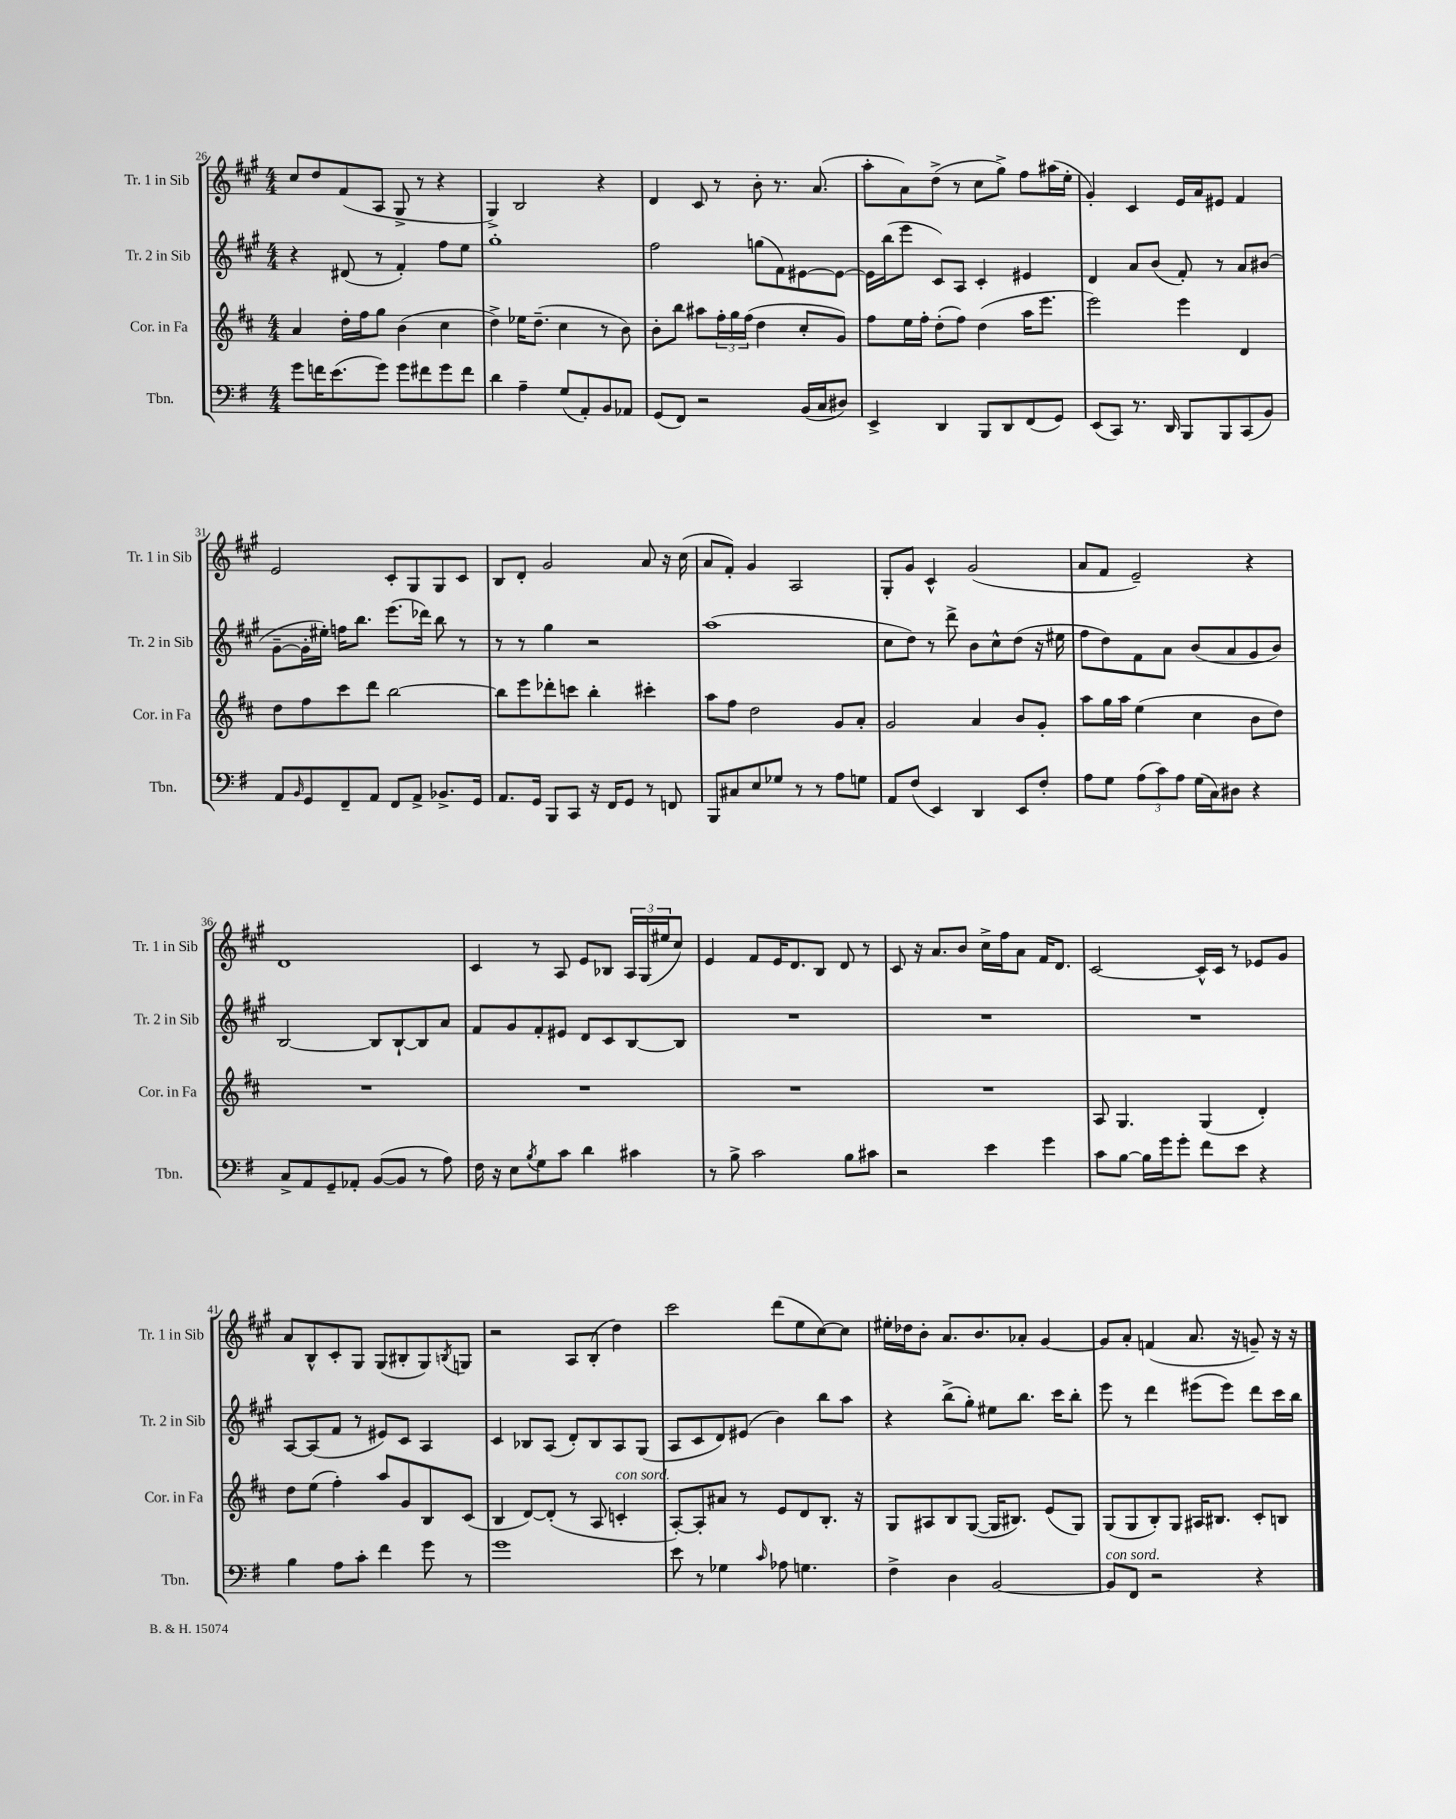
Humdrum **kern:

**kern	**kern	**kern	**kern
*staff4	*staff3	*staff2	*staff1
*clefF4	*clefG2	*clefG2	*clefG2
*k[f#]	*k[f#c#]	*k[f#c#g#]	*k[f#c#g#]
*M4/4	*M4/4	*M4/4	*M4/4
8g	4a	4r	8cc#
16f	.	.	8dd
(8.e	.	.	.
.	16dd'	(8d#	(8f#
.	16ff#	.	.
8g)	8gg	8r	8A
8g	(4b	4f#')	8G#^
8f#	.	.	8r
8g	4cc#	8ff#	4r
8f#	.	8ee	.
=	=	=	=
4d	4dd^)	1gg#'	4G#^)
4A~	16ee-	.	2B
.	(8.dd~	.	.
(8G	4cc#	.	.
8AA')	.	.	.
8BB	8r	.	4r
8AA-	8b)	.	.
=	=	=	=
(8GG	8b'	2ff#	4d
8FF#)	8bb	.	.
2r	8aa#	.	8c#
.	24ff#'	.	8r
.	24gg	.	.
.	(24ff#	.	.
.	4dd	(8gg	8b'
.	.	8f#)	8.r
(16BB	8cc#'	[8e#	.
16C	.	.	(8.a
8D#)	8g)	8e#_	.
=	=	=	=
4EE^	8ff#	16e#]	8aa'
.	.	(16bb	.
.	16ee	8eee	8a)
.	16ff#'	.	.
4DD	(8dd'	8c#)	(8dd^
.	8ff#)	8A	8r
8BBB	(4dd	4c#'	8cc#
8DD	.	.	8gg#^)
(8FF#	16aa	4e#	8ff#
.	8.eee	.	.
8GG)	.	.	(16aa#
.	.	.	16ee'
=	=	=	=
(8EE	2eee)	4d	4g#')
8CC)	.	.	.
8.r	.	8a	4c#
.	.	(8b	.
16DD	.	.	.
8BBB	4eee	8f#')	16e
.	.	.	16a
8BBB	.	8r	8e#
(8CC	4d	8a	4f#
8BB)	.	(8b#	.
=	=	=	=
8AA	8dd	[8g#~	2e
16qqBB	.	.	.
8GG	8ff#	16g#']	.
.	.	16ee#')	.
8FF#~	8ccc#	16ff	.
.	.	8.bb	.
8AA	8ddd	.	.
8FF#	[2bb	(8.eee	8c#'
8AA^	.	.	8G#
.	.	16ddd-)	.
8.BB-^	.	8bb	8G#
.	.	8r	8c#
16GG	.	.	.
=	=	=	=
8.AA	8bb]	8r	8B
.	8eee	8r	8d'
16GG	.	.	.
8BBB	8ddd-'	4gg#	2g#
8CC	8ccc	.	.
16r	4bb'	2r	.
16FF#	.	.	.
8GG	.	.	.
8r	4ccc#'	.	8a
8FF	.	.	16r
.	.	.	(16cc#
=	=	=	=
8BBB	8aa	(1aa	8a
8C#	8ff#	.	8f#')
8E	2dd	.	4g#
8G-	.	.	.
8r	.	.	2A
8r	.	.	.
8A	8g	.	.
8G	8a'	.	.
=	=	=	=
8AA	2g	8cc#	8G#'
(8F#	.	8dd)	8g#
4EE)	.	8r	4c#^^
.	.	8ddd^	.
4DD	4a	8b	(2g#
.	.	8cc#^^	.
8EE	8b	(8dd	.
8F#'	8g'	16r	.
.	.	16ee#	.
=	=	=	=
8A	8aa	8ff#	8a
8G	16gg	8dd)	8f#
.	16aa	.	.
(12A	(4ee	8f#	2e~)
12c)	.	.	.
.	.	8a	.
12A	.	.	.
(16G	4cc#	(8b	.
16C)	.	.	.
8D#	.	8a	.
4r	8b	8g#	4r
.	8dd)	8b)	.
=	=	=	=
8C^	1r	[2B	1d
8AA	.	.	.
8GG~	.	.	.
8AA-'	.	.	.
([8BB	.	8B]	.
8BB]	.	[8B`	.
8r	.	8B]	.
8A)	.	8a	.
=	=	=	=
16F#	1r	8f#	4c#
16r	.	.	.
8E	.	8g#	.
8qB	.	.	.
8G	.	8f#'	8r
8c	.	8e#	8A
4d	.	8d	8e
.	.	8c#	8B-
4c#	.	[8B	24A
.	.	.	(24G#
.	.	.	24ee#
.	.	8B]	8cc#)
=	=	=	=
8r	1r	1r	4e
8B^	.	.	.
2c	.	.	8f#
.	.	.	16e
.	.	.	8.d
.	.	.	8B
8B	.	.	8d
8c#	.	.	8r
=	=	=	=
2r	1r	1r	8c#
.	.	.	16r
.	.	.	8.a
.	.	.	8b
4e	.	.	16cc#^
.	.	.	16ff#
.	.	.	8a
4g	.	.	16f#
.	.	.	8.d
=	=	=	=
8c	8A	1r	[2c#
[8B	4.G	.	.
16B]	.	.	.
16g	.	.	.
8g'	.	.	.
8f#	(4G	.	16c#^^]
.	.	.	16c#
8e	.	.	8r
4r	4d')	.	8e-
.	.	.	8g#
=	=	=	=
4B	8dd	[8A	8a
.	(8ee	(8A]	8B^^
8A	4ff#')	8f#	8c#'
8c'	.	8r	8G#
4f#	8aa	8e#)	(8G#
.	8g	8c#	8B#'
8g	8B	4A	8G#)
.	.	.	8qB
8r	(8c#	.	8G
=	=	=	=
1g	4B	4c#	2r
.	[8d)	8B-	.
.	(8d']	(8A	.
.	8r	8d')	8A
.	8A	8B-	(8B'
.	4c'	8A	4dd)
.	.	(8G#	.
=	=	=	=
8e	[8A')	8A	2ccc#
8r	8A']	8c#	.
4G-	8a#	8d)	.
.	8r	(8e#	.
16qqc	.	.	.
8A-	8e	4b)	(8ddd
4.G	8d	.	8ee
.	8.B'	8bb	[8cc#)
.	.	8aa	8cc#]
.	16r	.	.
=	=	=	=
4F#^	8G	4r	16ee#'
.	.	.	16dd-
.	8A#	.	8b'
4D	8B	(8bb^	8.a
.	([8G	8gg#')	.
.	.	.	8.b
[2BB	16G]	8ee#	.
.	8.B#)	.	.
.	.	8.bb	8a-'
.	(8e	.	[4g#
.	.	16ccc#	.
.	8G)	8bb'	.
=	=	=	=
8BB]	(8G	8eee	8g#]
8FF#	8G	8r	8a'
2r	8B')	4ddd	(4f
.	8G	.	.
.	16A#	(8eee#	8.a
.	8.B#	.	.
.	.	8eee#)	.
.	.	.	16r
4r	8c#'	8ddd	8g~)
.	8B	16ccc#	16r
.	.	16bb	16r
==	==	==	==
*-	*-	*-	*-
